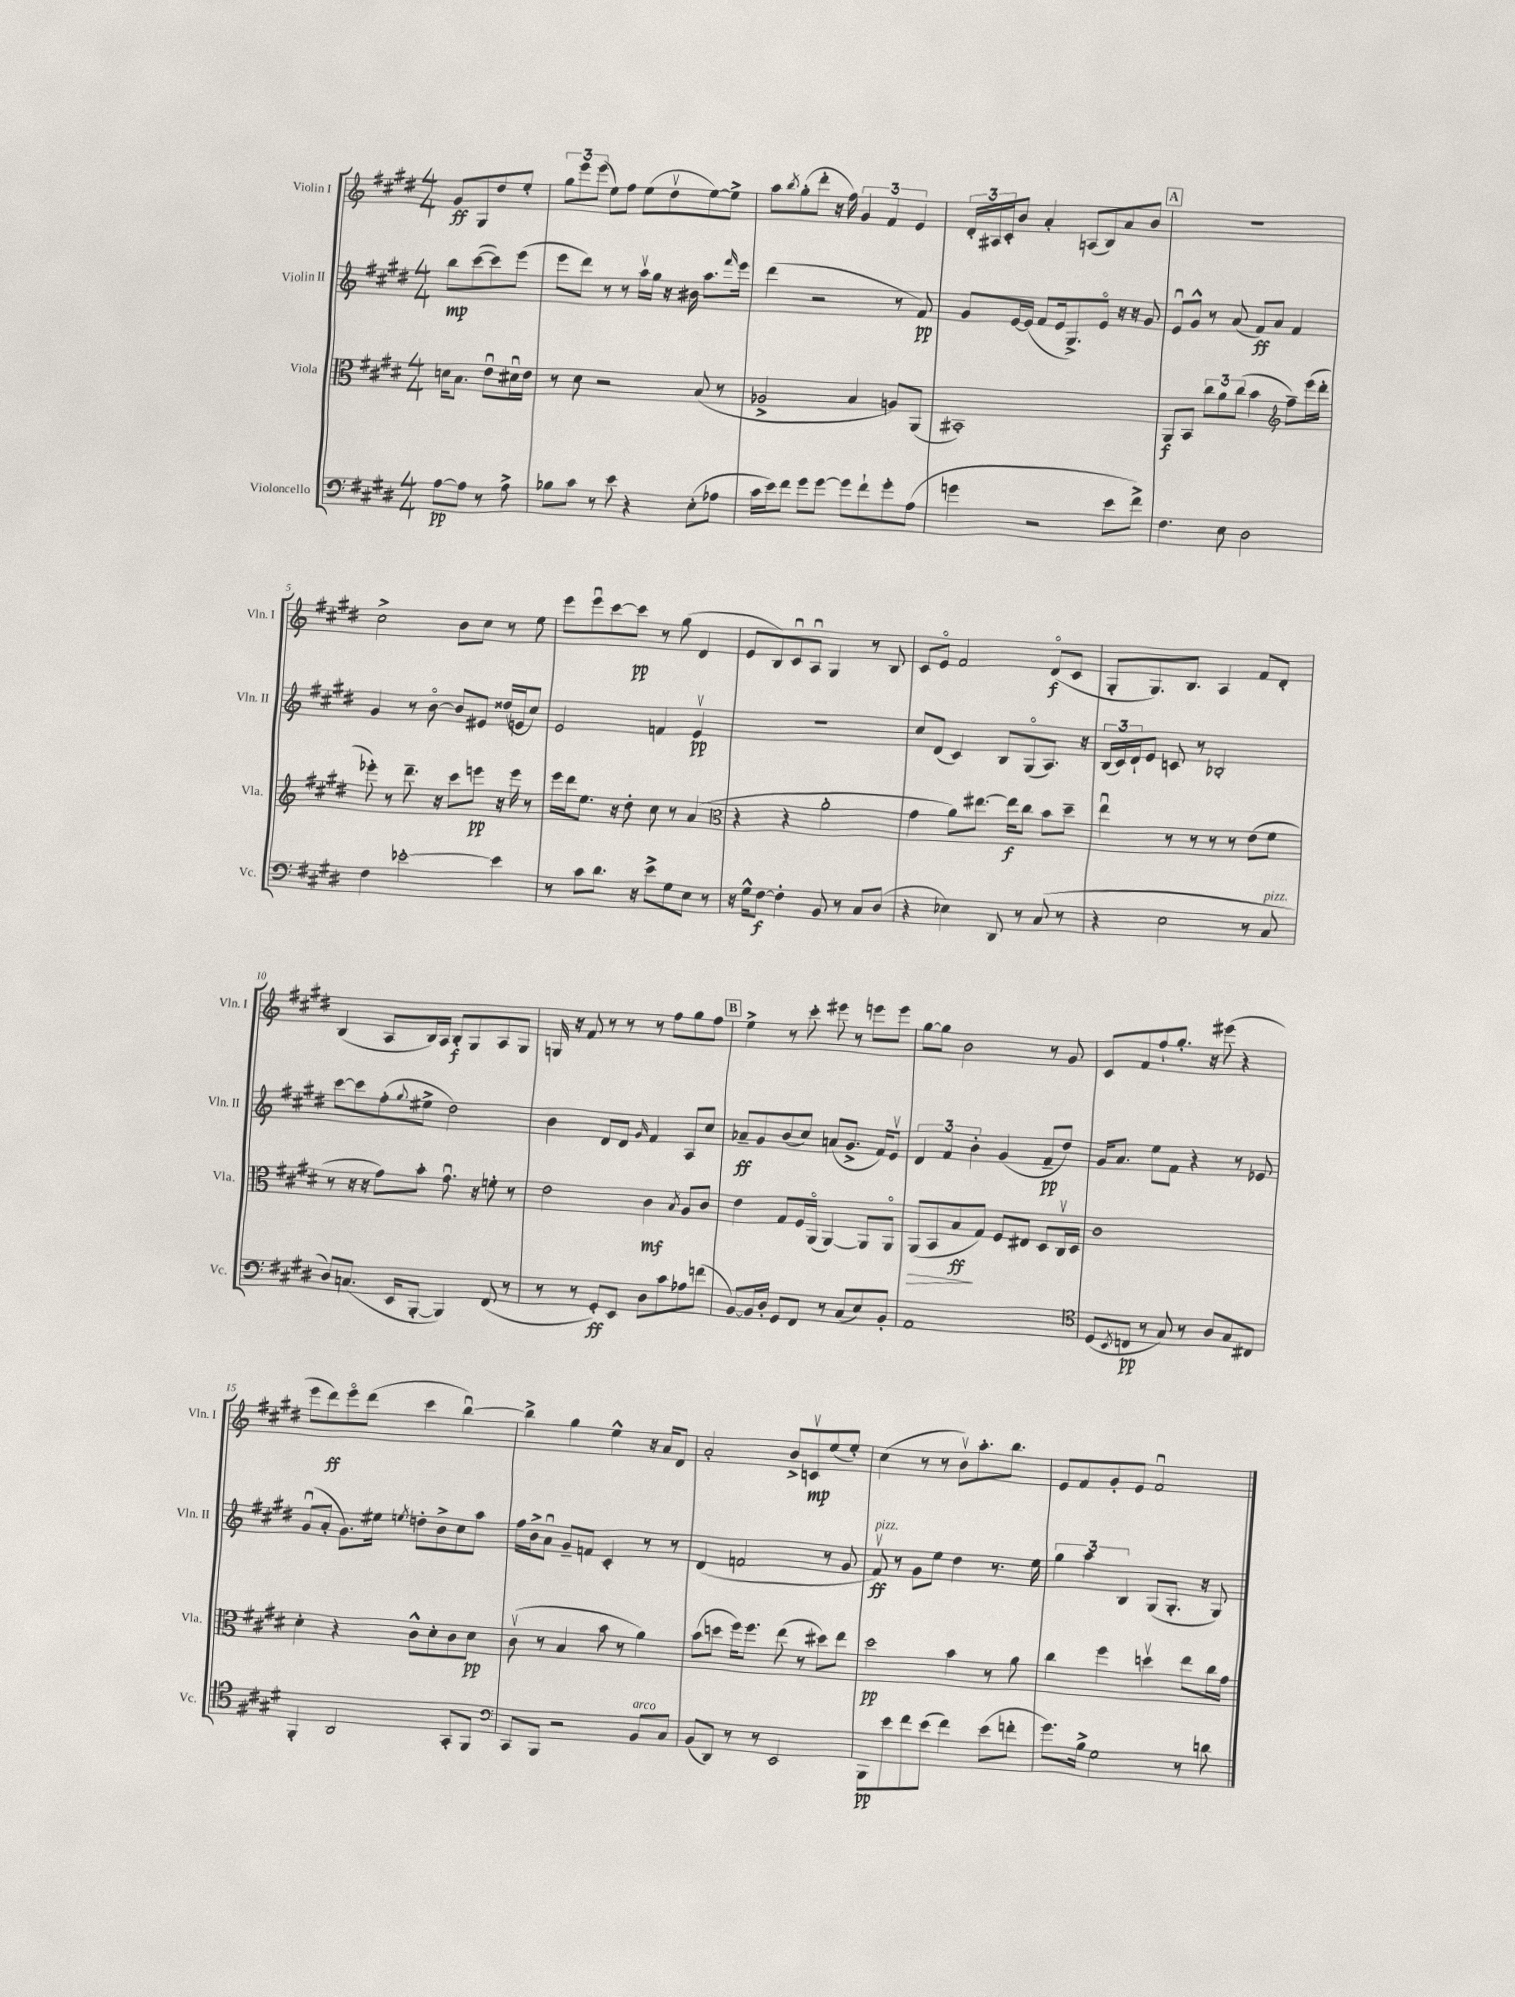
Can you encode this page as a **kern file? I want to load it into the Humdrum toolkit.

**kern	**dynam	**kern	**dynam	**kern	**dynam	**kern	**dynam
*part4	*part4	*part3	*part3	*part2	*part2	*part1	*part1
*staff4	*staff4	*staff3	*staff3	*staff2	*staff2	*staff1	*staff1
*I"Violoncello	*	*I"Viola	*	*I"Violin II	*	*I"Violin I	*
*I'Vc.	*	*I'Vla.	*	*I'Vln. II	*	*I'Vln. I	*
*clefF4	*	*clefC3	*	*clefG2	*	*clefG2	*
*k[f#c#g#d#]	*	*k[f#c#g#d#]	*	*k[f#c#g#d#]	*	*k[f#c#g#d#]	*
*M4/4	*	*M4/4	*	*M4/4	*	*M4/4	*
=	=	=	=	=	=	=	=
[8A\L	pp	16dn\KL	.	8bb\L	mp	8g#/L	ff
.	.	8.B\J	.	.	.	.	.
8A\J]	.	.	.	([8ccc#\	.	8G#/	.
8r	.	8eu\L	.	8ccc#\])	.	8dd#/	.
8A^\	.	16d#Xu\L	.	(8eee\J	.	8ee'/J	.
.	.	16e\JJ	.	.	.	.	.
=1	=1	=1	=1	=1	=1	=1	=1
8B-X\L	.	8r	.	8eee\L	.	12gg#\L	.
.	.	.	.	.	.	12eee\	.
8c#\J	.	8d#\	.	8ddd#\J)	.	.	.
.	.	.	.	.	.	(12eee\J	.
8r	.	2r	.	8r	.	8ee\L)	.
8e\	.	.	.	8r	.	8ff#\J	.
4r	.	.	.	16aav\LL	.	(8ee\L	.
.	.	.	.	16gg#\JJ	.	.	.
.	.	.	.	16r	.	8dd#v\	.
.	.	.	.	16b#X\	.	.	.
(8E'\L	.	(8B/	.	8.aa\L	.	[8ee\)	.
8A-X\J	.	8r	.	.	.	8ee^\J]	.
.	.	.	.	16qqfff#/	.	.	.
.	.	.	.	16eee\Jk	.	.	.
=2	=2	=2	=2	=2	=2	=2	=2
16c#\LL	.	2A-X^/	.	(4ddd#\	.	8aa\L	.
16e\J)	.	.	.	.	.	.	.
.	.	.	.	.	.	8qbb/	.
8f#\J	.	.	.	.	.	(8gg#'\	.
8g#\L	.	.	.	2r	.	8ddd#'\J	.
[8g#\J	.	.	.	.	.	16r	.
.	.	.	.	.	.	16ff#\)	.
8g#\L]	.	4B/	.	.	.	6g#/	.
8f#`\	.	.	.	.	.	.	.
.	.	.	.	.	.	6f#/	.
8g#'\	.	8An/L)	.	8r	.	.	.
.	.	.	.	.	.	6e/	.
(8A\J	.	(8AA/J	.	8f#/)	pp	.	.
=3	=3	=3	=3	=3	=3	=3	=3
4gn\	.	1BB#X')	.	8g#/L	.	24d#'/LL	.
.	.	.	.	.	.	24A#X/	.
.	.	.	.	.	.	24c#'/J	.
.	.	.	.	[16e/L	.	8b/J	.
.	.	.	.	(16e/JJ]	.	.	.
2r	.	.	.	8f#/L	.	4a'/	.
.	.	.	.	16e/k	.	.	.
.	.	.	.	8.G#^/)	.	.	.
.	.	.	.	.	.	(8An/L	.
.	.	.	.	8e/J	.	8B/)	.
8e\L	.	.	.	16r	.	8a/	.
.	.	.	.	16r	.	.	.
8f#^\J)	.	.	.	8g#/	.	8b/J	.
!!LO:REH:place=s1:t=A
=4	=4	=4	=4	=4	=4	=4	=4
4.F#\	.	8AA/L	f	8eu/L	.	1r	.
.	.	8BB/J	.	8g#^^/J	.	.	.
.	.	12cc#\L	.	8r	.	.	.
.	.	12a\	.	.	.	.	.
8E\	.	.	.	(8a/	.	.	.
.	.	(12cc#\J	.	.	.	.	.
2D#\	.	4b\	.	8f#/L)	ff	.	.
.	.	.	.	8a/J	.	.	.
*	*	*clefG2	*	*	*	*	*
.	.	8ff#~\L)	.	4f#/	.	.	.
.	.	(16eee\L	.	.	.	.	.
.	.	16ddd#'\JJ	.	.	.	.	.
!!LO:LB:g=z
=5	=5	=5	=5	=5	=5	=5	=5
4F#\	.	8eee-X'\)	.	4g#/	.	2cc#^\	.
.	.	8r	.	.	.	.	.
[2e-X'\	.	8.ddd#~\	.	8r	.	.	.
.	.	.	.	[8b\	.	.	.
.	.	16r	.	.	.	.	.
.	.	8ccc#\L	.	8b/L]	.	8b\L	.
.	.	8eeen\J	pp	8e#X/J	.	8cc#\J	.
4e-\]	.	16r	.	(16dd##X/LL	.	8r	.
.	.	16eee\	.	16en/J	.	.	.
.	.	8r	.	8cc#/J)	.	8ee\	.
=6	=6	=6	=6	=6	=6	=6	=6
8r	.	16eee\LL	.	2e/	.	8eee\L	.
.	.	16ddd#\J	.	.	.	.	.
8c#\L	.	8.ee\J	.	.	.	8eeeu\	.
8.d#\J	.	.	.	.	.	[8ccc#\	.
.	.	16r	.	.	.	.	.
.	.	8dd#'\	.	.	.	8ccc#\J]	pp
16r	.	.	.	.	.	.	.
8e^\L	.	8cc#\	.	4fn/	.	8r	.
8G#\	.	8r	.	.	.	(8gg#\	.
8E\J	.	(4a/	.	4ev/	pp	4d#/	.
8r	.	.	.	.	.	.	.
=7	=7	=7	=7	=7	=7	=7	=7
*	*	*clefC3	*	*	*	*	*
16r	.	4r	.	1r	.	8e/L	.
16G#^^\KL	.	.	.	.	.	.	.
[8F#\J	f	.	.	.	.	8B/)	.
4F#'\]	.	4r	.	.	.	8c#u/	.
.	.	.	.	.	.	8Au/J	.
8BB/	.	2a'\	.	.	.	4G#/	.
8r	.	.	.	.	.	.	.
8C#/L	.	.	.	.	.	8r	.
(8D#/J	.	.	.	.	.	8B/	.
=8	=8	=8	=8	=8	=8	=8	=8
4r	.	4g#\	.	8cc#/L	.	8c#/L	.
.	.	.	.	(8d#/J	.	8e/J	.
4E-X\)	.	8a\L)	.	4c#/)	.	2f#/	.
.	.	[8.ee#X\J	.	.	.	.	.
8DD#/	.	.	.	8B/L	.	.	.
.	.	16ee#\KL]	f	.	.	.	.
8r	.	8cc#\J	.	(8G#/	.	.	.
(8C#/	.	8b\L	.	8.A/J)	.	(8d#/L	f
8r	.	8dd#~\J	.	.	.	8c#/J	.
.	.	.	.	16r	.	.	.
=9	=9	=9	=9	=9	=9	=9	=9
4r	.	4eeu\	.	(24B/LL	.	8G#'/L	.
.	.	.	.	24c#/)	.	.	.
.	.	.	.	24d#`/J	.	.	.
.	.	.	.	8e/J	.	8.G#/)	.
2E\	.	8r	.	8cn/	.	.	.
.	.	.	.	.	.	8.B/J	.
.	.	8r	.	8r	.	.	.
.	.	8r	.	2B-X'/	.	4A/	.
.	.	8r	.	.	.	.	.
8r	.	(8e\L	.	.	.	8f#/L	.
!LO:TX:a:i:t=pizz.	!	!	!	!	!	!	!
8C#/	.	8f#\J	.	.	.	8d#'/J	.
!!LO:LB:g=z
=10	=10	=10	=10	=10	=10	=10	=10
8D#/L)	.	8r	.	[8ccc#\L	.	(4B/	.
(8.Cn/J	.	16r	.	8ccc#\]	.	.	.
.	.	16r	.	.	.	.	.
.	.	8g#\L)	.	(8ff#'\	.	8A/L	.
16EE/KL	.	.	.	.	.	.	.
.	.	.	.	8qqgg#/	.	.	.
[8BBB'/J	.	8b'\J	.	8ee#X^\J	.	16B/L)	.
.	.	.	.	.	.	16A/JJ	.
4BBB/])	.	8.g#u\	.	2dd#\)	.	8B'/L	f
.	.	.	.	.	.	8G#/	.
.	.	16r	.	.	.	.	.
(8FF#/	.	8fn'\	.	.	.	8A/	.
8r	.	8r	.	.	.	8G#/J	.
=11	=11	=11	=11	=11	=11	=11	=11
8r	.	2e\	.	4b\	.	16Gn/	.
.	.	.	.	.	.	16r	.
8r	.	.	.	.	.	8f#/	.
8GG#'/L)	ff	.	.	8d#/L	.	8r	.
8EE/J	.	.	.	8d#/J	.	8r	.
.	.	.	.	16qqg#/	.	.	.
8D#\L	.	4c#\	mf	4f#/	.	8r	.
8c#\	.	.	.	.	.	8ff#\L	.
.	.	8qB/	.	.	.	.	.
8A-X\	.	8A/L	.	8A/L	.	8gg#\	.
(8fn\J	.	8c#/J	.	8cc#/J	.	8ff#\J	.
!!LO:REH:place=s1:t=B
=12	=12	=12	=12	=12	=12	=12	=12
[8BB/L)	.	4e\	.	8a-X~/L	ff	4ee^\	.
16BB/L]	.	.	.	8g#/	.	.	.
16D#'/JJ	.	.	.	.	.	.	.
8GG#/L	.	8G#/L	.	(8b/	.	8r	.
8FF#/J	.	16F#/L	.	8cc#/J)	.	8ccc#'\	.
.	.	(16AA/JJ	.	.	.	.	.
8r	.	[4AA/)	.	(8an/L	.	8eee#X\	.
(8C#/L	.	.	.	8.g#^/J	.	8r	.
8E/)	.	8AA/L]	.	.	.	8eeen\L	.
.	.	.	.	16f#/KL)	.	.	.
8BB'/J	.	8AA/J	.	8ev/J	.	8eee\J	.
=13	=13	=13	=13	=13	=13	=13	=13
!	!	!	!LO:HP:b	!	!	!	!
1AA	.	(8AA/L	>	6d#/	.	[8gg#\L	.
.	.	8BB/	.	.	.	8gg#\J]	.
.	.	.	.	6f#/	.	.	.
.	.	8B/	ff	.	.	2b\	.
.	.	.	.	6b'\	.	.	.
.	.	8G#/J)	]	.	.	.	.
.	.	8F#/L	.	(4g#/	.	.	.
.	.	8E#X/J	.	.	.	.	.
.	.	8D#/L	.	8f#~/L	pp	8r	.
.	.	16C#v/L	.	8dd#/J)	.	8g#/	.
.	.	16D#/JJ	.	.	.	.	.
=14	=14	=14	=14	=14	=14	=14	=14
*clefC4	*	*	*	*	*	*	*
(8D#/L	.	1c#	.	16g#/KL	.	8c#/L	.
.	.	.	.	8.a/J	.	.	.
8qBB/	.	.	.	.	.	.	.
8Cn/J	pp	.	.	.	.	8f#/	.
8r	.	.	.	8ee\L	.	8ff#`/	.
8G#/)	.	.	.	8f#\J	.	8.gg#'/J	.
8r	.	.	.	4r	.	.	.
.	.	.	.	.	.	16r	.
8A/L	.	.	.	.	.	(8eee#X\	.
8G#/	.	.	.	8r	.	4r	.
8C#X/J	.	.	.	8e-X/	.	.	.
!!LO:LB:g=z
=15	=15	=15	=15	=15	=15	=15	=15
4FF#'/	.	4d#'\	.	(8g#u/L	.	8eee\L	.
.	.	.	.	8a'/J	.	8ddd#\)	ff
2AA/	.	4r	.	8.g#\L)	.	8eee\	.
.	.	.	.	.	.	(8ddd#\J	.
.	.	.	.	16ee#X\Jk	.	.	.
.	.	.	.	8qeen/	.	.	.
.	.	8c#^^\L	.	8ddn'\L	.	4ccc#\	.
.	.	8d#'\	.	8b^\	.	.	.
8GG#'/L	.	8c#\	.	8cc#\	.	[4bbu\)	.
8FF#/J	.	8d#\J	pp	8aa\J	.	.	.
=16	=16	=16	=16	=16	=16	=16	=16
*clefF4	*	*	*	*	*	*	*
8CC#/L	.	(8c#v\	.	16ff#\LL	.	4bb^\]	.
.	.	.	.	16b^\J	.	.	.
8BBB/J	.	8r	.	8au\J	.	.	.
2r	.	4B/	.	8g#~/L	.	4gg#\	.
.	.	.	.	8fn/J	.	.	.
.	.	8b\	.	4c#'/	.	4ee^^\	.
.	.	8r	.	.	.	.	.
!LO:TX:a:i:t=arco	!	!	!	!	!	!	!
8BB/L	.	4a\)	.	8r	.	16r	.
.	.	.	.	.	.	16a/KL	.
8C#/J	.	.	.	8r	.	8d#/J	.
=17	=17	=17	=17	=17	=17	=17	=17
(8BB/L	.	(8b\L	.	(4d#/	.	2a'/	.
8DD#/J)	.	8ddn\J	.	.	.	.	.
8r	.	16ff#\KL)	.	2fn/	.	.	.
.	.	8.ff#\J	.	.	.	.	.
8r	.	.	.	.	.	.	.
2EE/	.	(8ee\	.	.	.	8b^/L	.
.	.	8r	.	.	.	8cnv/	mp
.	.	8dd#X\L)	.	8r	.	(8ee/	.
.	.	8ee\J	.	8g#/	.	8ee'/J)	.
=18	=18	=18	=18	=18	=18	=18	=18
!	!	!	!	!LO:TX:a:i:t=pizz.	!	!	!
8BBB\L	pp	2dd#\	pp	8f#v/)	ff	(4cc#\	.
8e\	.	.	.	8r	.	.	.
8f#\	.	.	.	8g#\L	.	8r	.
(8e\J	.	.	.	8ee\J	.	8r	.
4f#\)	.	4b\	.	4dd#\	.	8bv\L)	.
.	.	.	.	.	.	8.aa'\	.
(8e\L	.	8r	.	8.r	.	.	.
.	.	.	.	.	.	8.bb\J	.
8fn'\J	.	8a\	.	.	.	.	.
.	.	.	.	16ee\	.	.	.
=19	=19	=19	=19	=19	=19	=19	=19
8.g#\L)	.	4cc#\	.	6gg#\	.	8e/L	.
.	.	.	.	.	.	8f#/	.
.	.	.	.	6aa\	.	.	.
16B^\Jk	.	.	.	.	.	.	.
2G#\	.	4ff#\	.	.	.	8g#'/	.
.	.	.	.	6B/	.	.	.
.	.	.	.	.	.	8e/J	.
.	.	4ddnv\	.	(8G#/L	.	2f#u/	.
.	.	.	.	8.G#'/J	.	.	.
8r	.	8ee\L	.	.	.	.	.
.	.	.	.	16r	.	.	.
8dn\	.	16cc#\L	.	8G#/)	.	.	.
.	.	16g#\JJ	.	.	.	.	.
==	==	==	==	==	==	==	==
*-	*-	*-	*-	*-	*-	*-	*-
